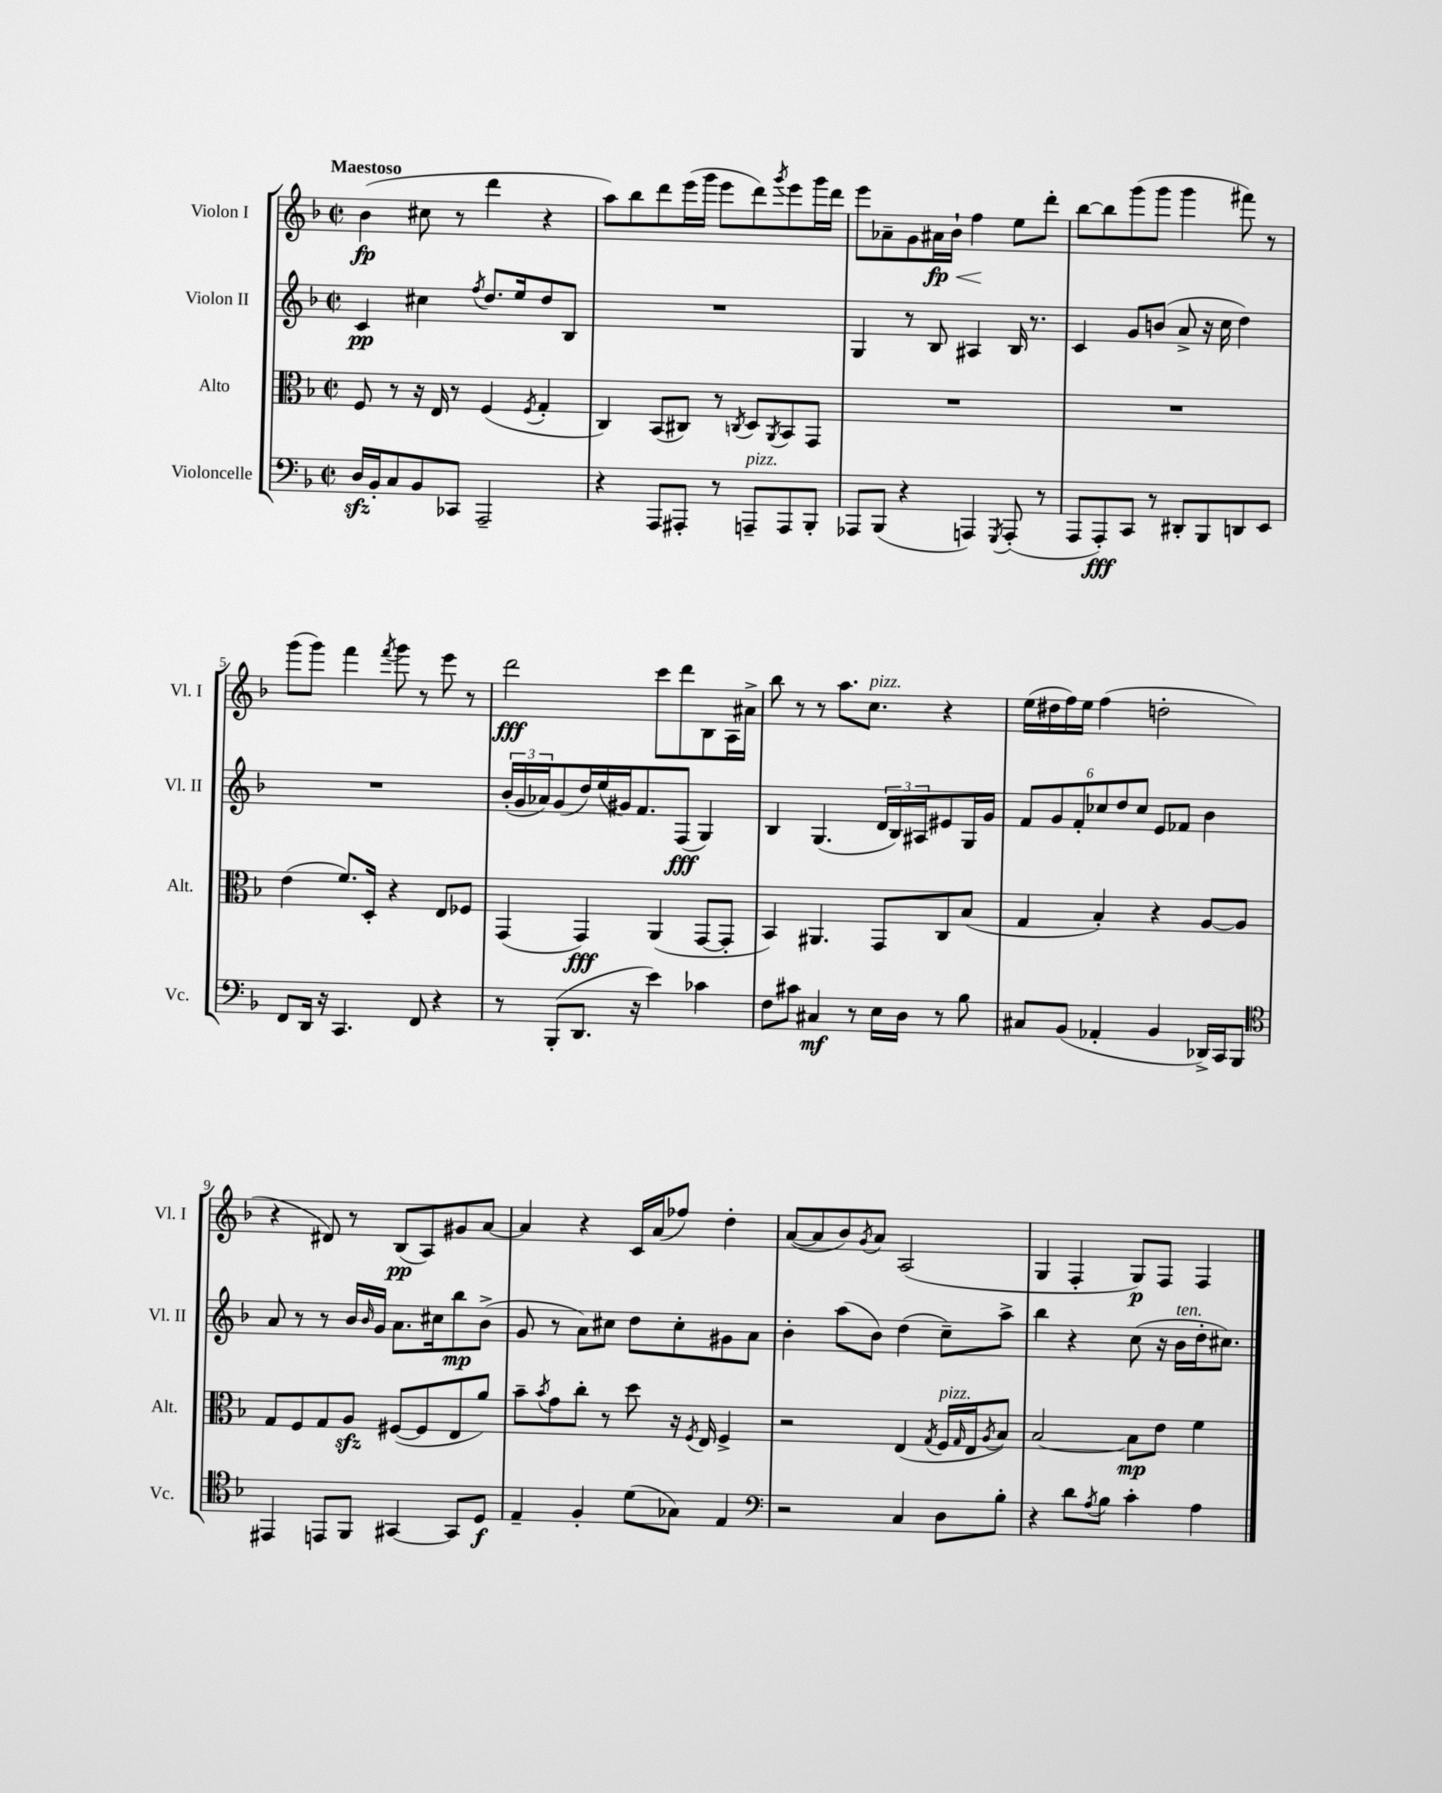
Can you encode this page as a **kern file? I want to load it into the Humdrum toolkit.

**kern	**dynam	**kern	**dynam	**kern	**dynam	**kern	**dynam
*part4	*part4	*part3	*part3	*part2	*part2	*part1	*part1
*staff4	*staff4	*staff3	*staff3	*staff2	*staff2	*staff1	*staff1
*I"Violoncelle	*	*I"Alto	*	*I"Violon II	*	*I"Violon I	*
*I'Vc.	*	*I'Alt.	*	*I'Vl. II	*	*I'Vl. I	*
*clefF4	*	*clefC3	*	*clefG2	*	*clefG2	*
*k[b-]	*	*k[b-]	*	*k[b-]	*	*k[b-]	*
*M2/2	*	*M2/2	*	*M2/2	*	*M2/2	*
*met(c|)	*	*met(c|)	*	*met(c|)	*	*met(c|)	*
=1	=1	=1	=1	=1	=1	=1	=1
!	!	!	!	!	!	!LO:TX:a:B:t=Maestoso	!
16Dzz/LL	.	8F/	.	4c/	pp	(4b-\	fp
16BB-'/J	.	.	.	.	.	.	.
8C/	.	8r	.	.	.	.	.
8BB-/	.	16r	.	4cc#X\	.	8cc#X\	.
.	.	16E/	.	.	.	.	.
8CC-X/J	.	8r	.	.	.	8r	.
.	.	.	.	8qff/	.	.	.
2AAA~/	.	(4F/	.	8.dd/L	.	4ddd\	.
.	.	.	.	16ee/k	.	.	.
.	.	8qF/	.	.	.	.	.
.	.	4G'/	.	8dd/	.	4r	.
.	.	.	.	8B-/J	.	.	.
=2	=2	=2	=2	=2	=2	=2	=2
4r	.	4C/)	.	1r	.	8aa\L)	.
.	.	.	.	.	.	8bb-\	.
8AAA/L	.	(8BB-/L	.	.	.	8ddd\	.
8AAA#X'/J	.	8C#X/J)	.	.	.	(16eee\L	.
.	.	.	.	.	.	16ggg\JJ	.
8r	.	8r	.	.	.	8eee\L	.
.	.	8qCn/	.	.	.	.	.
!LO:TX:a:i:t=pizz.	!	!	!	!	!	!	!
8AAAn~/L	.	8D/L	.	.	.	8ddd\)	.
.	.	8qAA/	.	.	.	8qggg/	.
8AAA/	.	8BB-/	.	.	.	8eee\	.
8BBB-'/J	.	8GG/J	.	.	.	16ggg\L	.
.	.	.	.	.	.	16ddd\JJ	.
=3	=3	=3	=3	=3	=3	=3	=3
8AAA-X/L	.	1r	.	4G/	.	8eee\L	.
(8BBB-/J	.	.	.	.	.	8a-X~\	.
4r	.	.	.	8r	.	8g\	.
!	!	!	!	!	!	!	!LO:HP:b
.	.	.	.	8B-/	.	16a#X\L	< fp
.	.	.	.	.	.	16b-`\JJ	.
4AAAn/)	.	.	.	4A#X/	.	4ff\	.
8qGGG/	.	.	.	.	.	.	.
(8AAA'/	.	.	.	16B-/	.	8ee\L	[
.	.	.	.	8.r	.	.	.
8r	.	.	.	.	.	8ddd'\J	.
=4	=4	=4	=4	=4	=4	=4	=4
8AAA/L	.	1r	.	4c/	.	[8bb-\L	.
8AAA'/)	fff	.	.	.	.	8bb-\]	.
8CC/J	.	.	.	8g/L	.	(8ggg\	.
8r	.	.	.	(8bn/J	.	8ggg\J	.
8DD#X'/L	.	.	.	8a^/	.	4ggg\	.
8BBB-/	.	.	.	16r	.	.	.
.	.	.	.	16cc\	.	.	.
8DDn/	.	.	.	4dd\)	.	8fff#X\)	.
8EE/J	.	.	.	.	.	8r	.
!!LO:LB:g=z
=5	=5	=5	=5	=5	=5	=5	=5
8FF/L	.	(4e\	.	1r	.	(8ggg\L	.
16DD/Jk	.	.	.	.	.	8ggg\J)	.
16r	.	.	.	.	.	.	.
4.CC/	.	8.f/L)	.	.	.	4fff\	.
.	.	16D'/Jk	.	.	.	.	.
.	.	.	.	.	.	8qfff/	.
.	.	4r	.	.	.	8ggg\	.
8FF/	.	.	.	.	.	8r	.
4r	.	8E/L	.	.	.	8eee\	.
.	.	8F-X/J	.	.	.	8r	.
=6	=6	=6	=6	=6	=6	=6	=6
8r	.	(4GG/	.	(24b-'/LL	.	2ddd\	fff
.	.	.	.	24g/	.	.	.
.	.	.	.	24a-X/J)	.	.	.
(8BBB-'/L	.	.	.	(8g/	.	.	.
8.DD/J	.	4GG/)	fff	16dd/L)	.	.	.
.	.	.	.	(16ee/	.	.	.
.	.	.	.	16g#X/J)	.	.	.
16r	.	.	.	8.f/	.	.	.
4e\)	.	(4AA/	.	.	.	8ccc\L	.
.	.	.	.	(8F/J	fff	8ddd\	.
4c-X\	.	[8GG/L	.	4G/)	.	8B-\	.
.	.	8GG'/J]	.	.	.	16A\L	.
.	.	.	.	.	.	16a#X^\JJ	.
=7	=7	=7	=7	=7	=7	=7	=7
8F\L	.	4BB-/)	.	4B-/	.	8bb-\	.
8c#X\J	.	.	.	.	.	8r	.
4C#X/	mf	4.AA#X/	.	(4.G/	.	8r	.
.	.	.	.	.	.	8.aa\L	.
8r	.	.	.	.	.	.	.
!	!	!	!	!	!	!LO:TX:a:i:t=pizz.	!
.	.	.	.	.	.	8.cc\J	.
16E\LL	.	8GG/L	.	24d/LL	.	.	.
.	.	.	.	24B-/)	.	.	.
16D\JJ	.	.	.	.	.	.	.
.	.	.	.	24A#X/J	.	.	.
8r	.	8C/	.	8e#X/	.	4r	.
8B-\	.	(8B-/J	.	16G/L	.	.	.
.	.	.	.	16g/JJ	.	.	.
=8	=8	=8	=8	=8	=8	=8	=8
8C#X/L	.	4G/	.	12f/L	.	(16ee\LL	.
.	.	.	.	.	.	16dd#X\	.
.	.	.	.	12g/	.	.	.
(8BB-/J	.	.	.	.	.	16ff\)	.
.	.	.	.	12f'/	.	.	.
.	.	.	.	.	.	16ee\JJ	.
4AA-X'/	.	4B-'/)	.	12cc-X/	.	(4ff\	.
.	.	.	.	12dd/	.	.	.
.	.	.	.	12cc-/J	.	.	.
4BB-/	.	4r	.	8e/L	.	2ddn'\	.
.	.	.	.	8f-X/J	.	.	.
16DD-X^/LL)	.	[8A/L	.	4b-\	.	.	.
16CC/J	.	.	.	.	.	.	.
8BBB-/J	.	8A/J]	.	.	.	.	.
!!LO:LB:g=z
=9	=9	=9	=9	=9	=9	=9	=9
*clefC4	*	*	*	*	*	*	*
4EE#X/	.	8G/L	.	8a/	.	4r	.
.	.	8F/	.	8r	.	.	.
8EEn/L	.	8G/	.	8r	.	8d#X/)	.
8FF/J	.	8Azz/J	.	16b-/LL	.	8r	.
.	.	.	.	16qqb-/	.	.	.
.	.	.	.	16g/JJ	.	.	.
[4GG#X/	.	([8F#X/L	.	8.a\L	.	(8B-/L	pp
.	.	8F#/]	.	.	.	8A/)	.
.	.	.	.	16cc#X\k	.	.	.
8GG#/L]	.	8E/	.	8bb-\	mp	8g#X/	.
8D/J	f	8a/J)	.	(8b-^\J	.	[8a/J	.
=10	=10	=10	=10	=10	=10	=10	=10
4E~/	.	8b-~\L	.	8g/	.	4a/]	.
.	.	8qb-/	.	.	.	.	.
.	.	8g\	.	8r	.	.	.
4F'/	.	8cc'\J	.	8a\L)	.	4r	.
.	.	8r	.	8cc#X\J	.	.	.
(8d\L	.	8dd\	.	8dd\L	.	16c/LL	.
.	.	.	.	.	.	(16a/J	.
8G-X\J)	.	16r	.	8cc#'\	.	8ff-X/J)	.
.	.	8qF/	.	.	.	.	.
.	.	16E/	.	.	.	.	.
4E/	.	4F^/	.	8g#X\	.	4dd'\	.
.	.	.	.	8a\J	.	.	.
=11	=11	=11	=11	=11	=11	=11	=11
*clefF4	*	*	*	*	*	*	*
2r	.	2r	.	4b-'\	.	([8a/L	.
.	.	.	.	.	.	8a/]	.
.	.	.	.	(8aa\L	.	8b-/)	.
.	.	.	.	.	.	8qg/	.
.	.	.	.	8b-\J)	.	8a/J	.
4C/	.	(4E/	.	(4dd\	.	(2A/	.
.	.	8qG/	.	.	.	.	.
!	!	!LO:TX:a:i:t=pizz.	!	!	!	!	!
8D\L	.	16F/LL	.	8cc~\L)	.	.	.
.	.	16qqG/	.	.	.	.	.
.	.	16E/J	.	.	.	.	.
.	.	8qA/	.	.	.	.	.
8B-'\J	.	8B-/J)	.	8aa^\J	.	.	.
=12	=12	=12	=12	=12	=12	=12	=12
4r	.	[2B-/	.	4bb-\	.	4G/	.
8d\L	.	.	.	4r	.	4F'/	.
8qA/	.	.	.	.	.	.	.
8B-\J	.	.	.	.	.	.	.
4c'\	.	8B-\L]	mp	(8cc\	.	8G/L)	p
.	.	8e\J	.	16r	.	8F/J	.
!	!	!	!	!LO:TX:a:i:t=ten.	!	!	!
.	.	.	.	16b-\LL	.	.	.
4A\	.	4f\	.	16dd'\J	.	4F/	.
.	.	.	.	8.cc#X\J)	.	.	.
==	==	==	==	==	==	==	==
*-	*-	*-	*-	*-	*-	*-	*-
